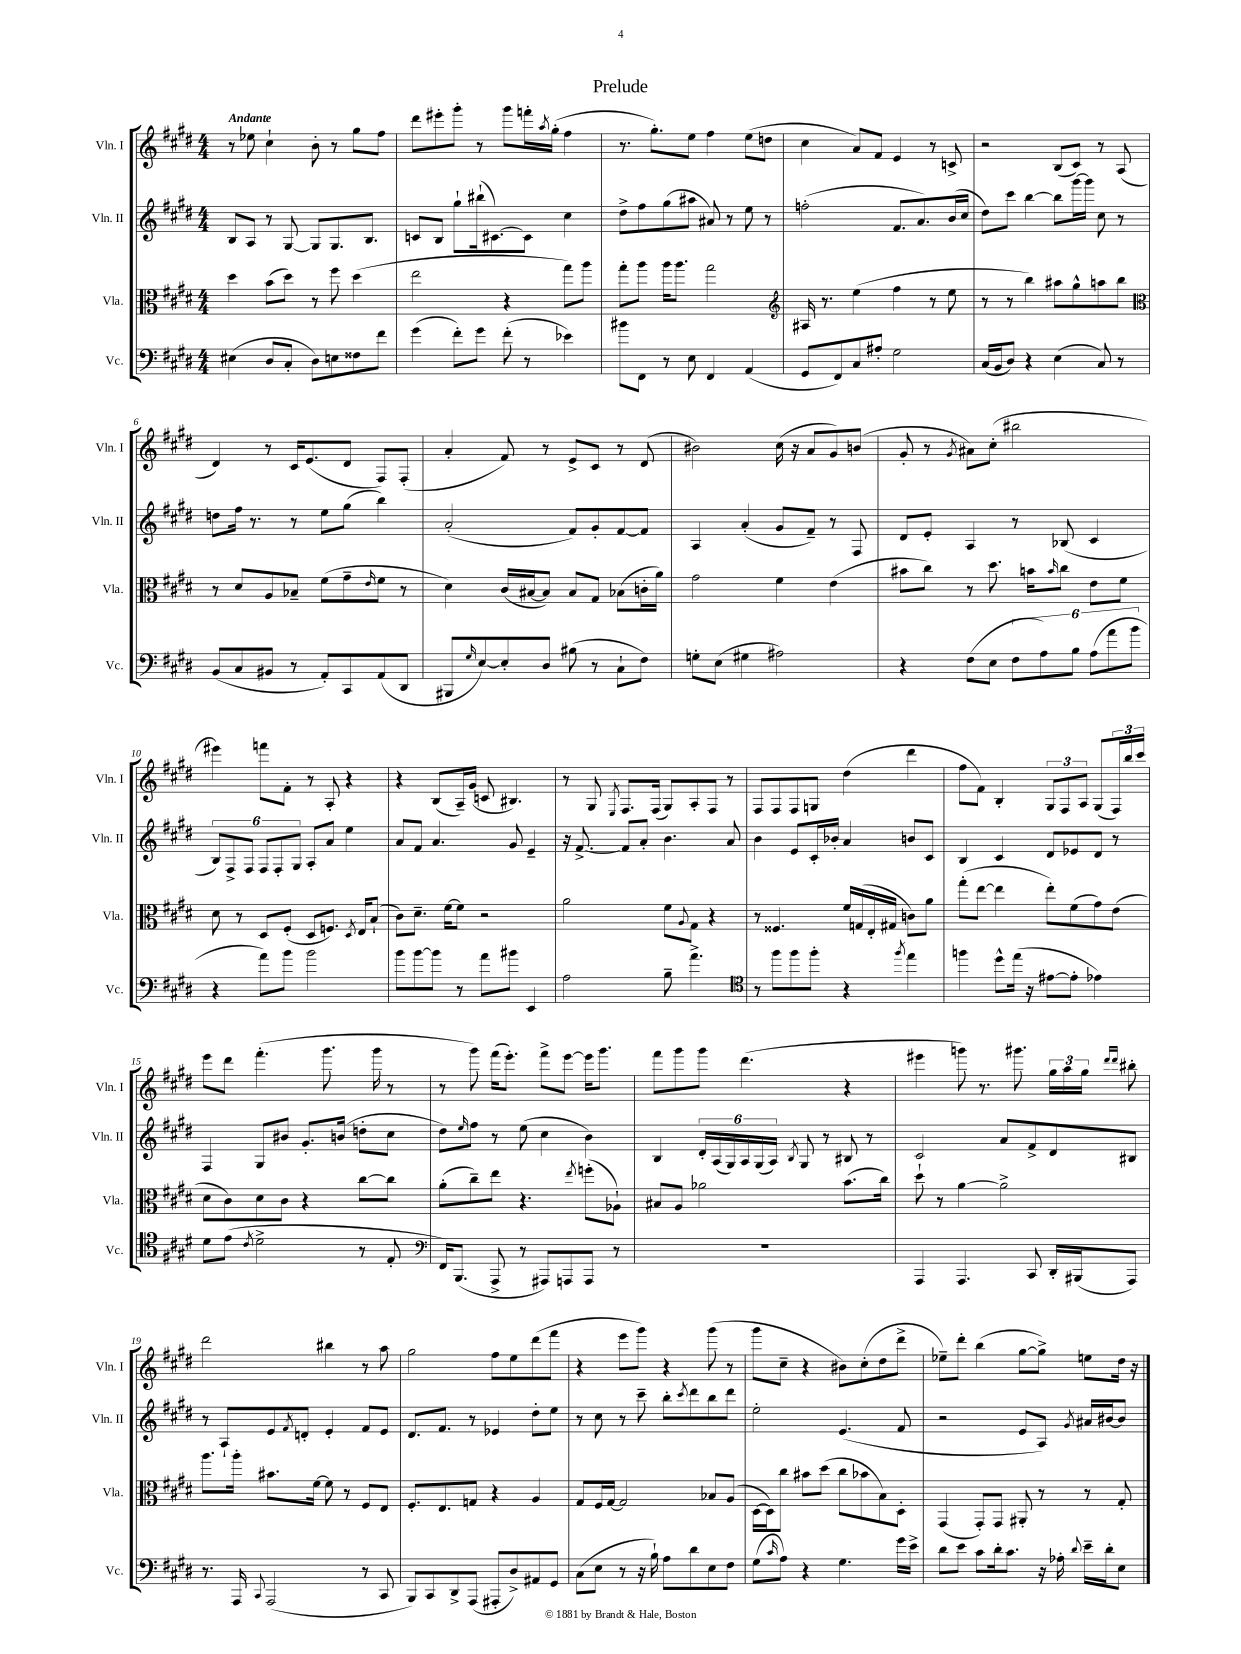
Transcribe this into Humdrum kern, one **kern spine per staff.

**kern	**kern	**kern	**kern
*part4	*part3	*part2	*part1
*staff4	*staff3	*staff2	*staff1
*I"Vc.	*I"Vla.	*I"Vln. II	*I"Vln. I
*I'Vc.	*I'Vla.	*I'Vln. II	*I'Vln. I
*clefF4	*clefC3	*clefG2	*clefG2
*k[f#c#g#d#]	*k[f#c#g#d#]	*k[f#c#g#d#]	*k[f#c#g#d#]
*M4/4	*M4/4	*M4/4	*M4/4
=1	=1	=1	=1
!	!	!	!LO:TX:a:B:t=Andante
(4E#X\	4dd#\	8B/L	8r
.	.	8A/J	8ee-X\
8D#/L	(8b\L	8r	4cc#`\
8C#'/J	8dd#\J)	[8G#/	.
8D#\L)	8r	8G#/L]	8b'\
8En\	8ff#\	8.G#/	8r
8F##X\	(4dd#\	.	8gg#\L
.	.	8.B/J	.
8f#\J	.	.	8ff#\J
=2	=2	=2	=2
(4g#\	2ee\	8cn/L	8ddd#\L
.	.	8B/J	8eee#X'\
8f#'\L)	.	8gg#`\L	8ggg#'\J
8g#\J	.	(16bb#X`\k	8r
.	.	[8.c#X\)	.
(8f#'\	4r	.	8ggg#\L
8r	.	8c#\J]	16fffn'\L
.	.	.	8qaa/
.	.	.	(16gg#'\JJ
4e-X\)	8gg#\L)	4cc#\	4ff#\
.	8aa\J	.	.
=3	=3	=3	=3
8b#X\L	8gg#'\L	8dd#^\L	8.r
8FF#\J	8aa\J	8ff#\	.
.	.	.	8.gg#'\L)
8r	16aa\KL	(8gg#\	.
.	8.aa\J	.	.
8E\	.	8aa#X\J	8ee\J
4FF#/	2gg#\	8a#X/)	4ff#\
.	.	8r	.
(4AA/	.	8ee\	(8ee\L
.	.	8r	8ddn\J
=4	=4	=4	=4
*	*clefG2	*	*
8GG#/L	16A#X/	(2ffn'\	4cc#\
.	8.r	.	.
8FF#/)	.	.	.
8C#/	(4ee\	.	8a/L)
8A#X'/J	.	.	8f#/J
2G#\	4ff#\	8.f#/L	4e/
.	.	8.a/)	.
.	8r	.	8r
.	8ee\	(16b/L	8cn^/
.	.	16cc#/JJ	.
=5	=5	=5	=5
(16C#/LL	8r	8dd#\L)	2r
16BB/J	.	.	.
8D#/J)	8r	8ccc#\J	.
4r	4bb\)	[4bb\	.
(4E\	8aa#X\L	8bb\L]	(8B/L
.	8gg#^^\	[16ggg#\L	8c#/J)
.	.	16ggg#\JJ]	.
8C#/)	8aan\	8cc#\	8r
8r	8bb\J	8r	(8A/
!!LO:LB:g=z
=6	=6	=6	=6
*	*clefC3	*	*
(8BB/L	8r	8ddn\L	4d#/)
8C#/	8d#/L	16ff#\Jk	.
.	.	8.r	.
8BB#X/J	8A/	.	8r
8r	8B-X~/J	8r	16c#/KL
.	.	.	(8.e/
8AA'/L)	(8f#\L	8ee\L	.
8CC#/	8g#~\	(8gg#\J	8d#/J
.	16qqe/	.	.
(8AA/	8f#\J	4bb\)	8F#/L)
8DD#/J	8r	.	(8F#'/J
=7	=7	=7	=7
8BBB#X/L	4d#\)	(2a'/	4a'/
16qqG#/	.	.	.
[8E/)	.	.	.
8E'/]	(16c#/LL	.	8f#/)
.	[16B#X/J	.	.
8D#/J	8B#/J])	.	8r
(8B#X\	8B#/L	8f#/L)	8e^/L
8r	8G#/J	8g#'/	8c#/J
8C#`\L	(8B-X\L	[8f#/	8r
8F#\J)	16cn'\L	8f#/J]	(8d#/
.	16a\JJ)	.	.
=8	=8	=8	=8
8Gn'\L	2g#\	4A/	2b#X\)
(8E\J	.	.	.
4G#X\	.	(4a'/	.
2A#X\)	4f#\	8g#/L	(16cc#\
.	.	.	16r
.	.	8f#~/J)	8a/L
.	(4e\	8r	8g#/)
.	.	8F#/	(8bn/J
=9	=9	=9	=9
4r	8b#X\L	8d#/L	8g#'/
.	8cc#\J)	8e'/J	8r
.	.	.	8qg#/
(8F#\L	8r	4A/	8a#X\L)
8E\J	8.dd#\	.	(8cc#'\J
12F#\L	.	8r	2bb#X\
.	16bn\KL	.	.
12A\)	.	.	.
.	16qqb/	.	.
.	8cc#\J	(8B-X/	.
12B\J	.	.	.
(12A\L	8e\L	4c#/	.
12a\	.	.	.
.	8f#\J	.	.
12b\J	.	.	.
!!LO:LB:g=z
=10	=10	=10	=10
4r	8d#\	12B/L)	4eee#X\)
.	.	12F#^/	.
.	8r	.	.
.	.	12F#/J	.
8a\L)	8D#/L	12F#/L	8fffn\L
.	.	12F#'/	.
8b\J	(8F#'/J	.	8f#'\J
.	.	12G#/J	.
2b\	8D#/L	8A'/L	8r
.	8.Fn/J)	8a/J	8A'/
.	.	4ee\	4r
.	8qD#/	.	.
.	16E/KL	.	.
.	(8B`/J	.	.
=11	=11	=11	=11
8b\L	8c#\L)	8a/L	4r
[8b\	8.d#~\J	8f#/J	.
8b\J]	.	4.a/	(8B/L
.	[16f#\KL	.	.
8r	8f#\J]	.	16A~/L)
.	.	.	(16g#/JJ
8a\L	2r	.	8cn/
8b#X\J	.	8g#/	4.B#X/)
4EE/	.	4e~/	.
=12	=12	=12	=12
2A\	2a\	16r	8r
.	.	[8.f#^/	.
.	.	.	8G#/
.	.	.	8qE/
.	.	8f#/L]	8.F#/L
.	.	8a'/J	.
.	.	.	(16F#/Jk
8B~\	8f#\L	4.b\	8G#/L)
.	8qqA/	.	.
4.a^\	8G#\J	.	8A'/
.	4r	.	8F#/J
.	.	8a/	8r
=13	=13	=13	=13
*clefC4	*	*	*
8r	8r	4b\	8F#/L
8ff#\L	4.F##X/	.	8F#/
8ff#\	.	8e/L	8F#/
8ff#'\J	.	16c#'/L	8Gn/J
.	.	16b-X'/JJ	.
4r	16f#/LL	4a/	(4dd#\
.	(16Gn/	.	.
.	16E'/	.	.
.	16G#X/JJ	.	.
8qff#/	.	.	.
4ee\	8cn\L)	8bn/L	4ddd#\
.	8a\J	8c#/J	.
=14	=14	=14	=14
4ffn\	(8gg#'\L	4B/	8ff#\L
.	[8ee\J	.	8f#\J)
8dd#^^\L	4ee\]	4c#/	4B'/
(16ee\Jk	.	.	.
16r	.	.	.
[8e#X\L	8ee'\L)	8d#/L	12G#/L
.	.	.	12F#/
8e#'\J]	(8f#\	8e-X/	.
.	.	.	12A/J
4e-X\)	8g#\)	8d#/J	(8G#/L
.	(8e\J	8r	24F#/L)
.	.	.	24bb/
.	.	.	24ccc#/JJ
!!LO:LB:g=z
=15	=15	=15	=15
8d#\L	8d#\L	4F#/	8eee\L
(8e\J	8c#\)	.	8ddd#\J
8qc#/	.	.	.
2d#^\	8d#\	8G#/L	(4.fff#'\
.	8c#\J	8b#X/J	.
.	4r	8.g#'/L	.
.	.	.	8.ggg#\
.	.	(16bn/Jk	.
8r	[8cc#\L	8ddn'\L	.
.	.	.	16ggg#\
8E'/	8cc#\J]	8cc#\J	8r
=16	=16	=16	=16
*clefF4	*	*	*
16FF#/KL)	(8a'\L	8dd#\L)	8r
(8.BBB/J	.	.	.
.	.	16qqee/	.
.	8cc#~\)	8ff#\J	8ggg#\)
8AAA^/	8ee\J	8r	(16fff#\KL
.	.	.	8.eee'\J)
8r	4.r	(8ee\	.
8AAA#X/L)	.	4cc#\	8fff#^\L
8AAAn/	.	.	[8eee\J
.	8qee/	.	.
8AAA/J	(8ffn'\L	4b\)	16eee\KL]
.	.	.	8.ggg#\J
8r	8A-X`\J)	.	.
=17	=17	=17	=17
1r	8B#X/L	4B/	8fff#\L
.	8A/J	.	8ggg#\
.	2a-X\	24d#'/LL	8ggg#\J
.	.	(24A/	.
.	.	24G#/)	.
.	.	24A/	(4.ddd#\
.	.	(24G#/	.
.	.	24A/JJ)	.
.	.	8qB/	.
.	.	8G#/	.
.	.	8r	.
.	(8.b\L	8B#X/	4r
.	.	8r	.
.	16cc#\Jk)	.	.
=18	=18	=18	=18
4AAA/	8dd#`\	2c#/	4eee#X\
.	8r	.	.
4.AAA/	[4a\	.	8gggn\)
.	.	.	8.r
.	2a^\]	8a/L	.
.	.	.	8.ggg#X\
8CC#/	.	8f#^/	.
16DD#'/LL	.	8d#/	24gg#\LL
.	.	.	24aa\
(16BBB#X/J	.	.	.
.	.	.	24gg#\JJ
.	.	.	16qqddd#/LL
.	.	.	16qqddd#/JJ
8AAA/J)	.	8B#X/J	8bb#X'\
!!LO:LB:g=z
=19	=19	=19	=19
8.r	8.aa\L	8r	2ddd#\
.	.	8A`/L	.
16AAA/	16aa'\Jk	.	.
8qqCC#/	.	.	.
(2AAA/	8.b#X\L	8e/	.
.	.	8qf#/	.
.	.	8dn'/J	.
.	[16f#\Jk	.	.
.	8f#\]	4e'/	4bb#X\
.	8r	.	.
8r	8F#/L	8f#/L	8r
8CC#/	8E/J	8e/J	8aa\
=20	=20	=20	=20
8BBB/L)	8.F#'/L	8.d#/L	2gg#\
8CC#/	.	.	.
.	8.E/	8.f#/J	.
8DD#^/	.	.	.
(8AAA/J	8Gn/J	8r	.
8AAA#X'/L	4r	4e-X/	8ff#\L
8D#^/)	.	.	8ee\
8AA#X/	4A/	8dd#'\L	(8ddd#\
8GG#/J	.	8ee\J	8fff#\J
=21	=21	=21	=21
(8C#\L	8G#/L	8r	4r
8E\J	16F#/L	8cc#\	.
.	[16G#/JJ	.	.
8r	2G#/]	8r	8eee\L
16r	.	8ccc#~\	8ggg#\J)
16B`\)	.	.	.
8A\L	.	8bb'\L	4r
.	.	8qccc#/	.
8d#\	.	8ddd#\	.
8E\	8B-X/L	8bb\	(8ggg#\
8F#\J	(8A/J	8ddd#\J	8r
=22	=22	=22	=22
(8G#\L	[16D#\LL	2ee'\	8ggg#\L
.	16D#\J])	.	.
16qqc#/	.	.	.
8A\J)	8cc#\J	.	8cc#~\J
4r	8b#X\L	.	4r
.	(8dd#\J	.	.
4.G#\	8cc#\L	(4.e/	8b#X\L)
.	8b-X\	.	(8cc#'\
.	8B\)	.	8dd#\
16g#\LL	8D#'\J	8f#/	8ddd#^\J
16e^\JJ	.	.	.
=23	=23	=23	=23
8d#\L	(4GG#/	2r	8ee-X~\L)
8e\J	.	.	8ddd#'\J
8c#\L	8GG#'/L)	.	(4bb\
16d#'\k	8GG#/J	.	.
8.c#\J	.	.	.
.	8AA#X'/	8e/L	[8gg#\L
16r	8r	8A/J)	8gg#^\J])
16A-X'\	.	.	.
8qqd#/	.	8qg#/	.
16e~\LL	8r	16a#X/LL	8een\L
16d#'\J	.	[16b#X/J	.
8E\J	8G#'/	8b#/J]	16dd#\Jk
.	.	.	16r
==	==	==	==
*-	*-	*-	*-
